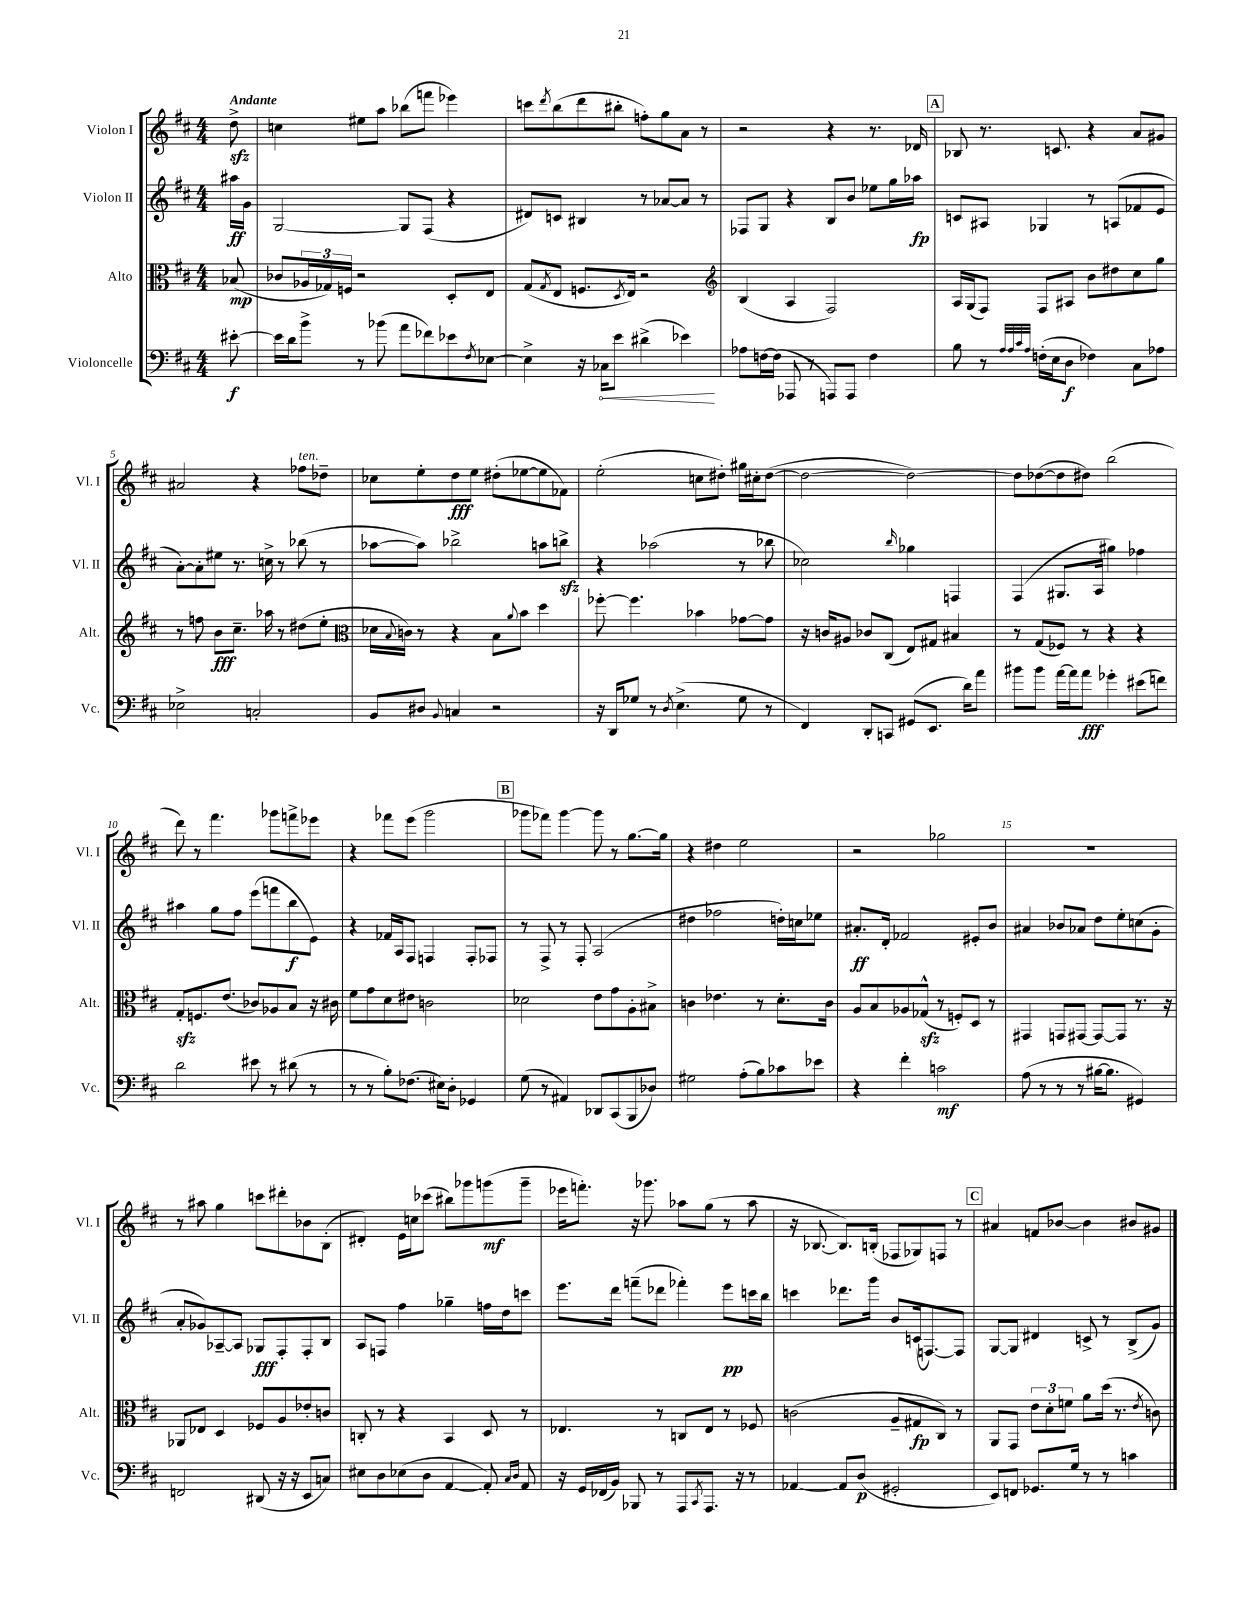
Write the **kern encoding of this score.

**kern	**kern	**kern	**kern
*staff4	*staff3	*staff2	*staff1
*clefF4	*clefC3	*clefG2	*clefG2
*k[f#c#]	*k[f#c#]	*k[f#c#]	*k[f#c#]
*M4/4	*M4/4	*M4/4	*M4/4
[8e#'	(8B-	16aa#	8dd^
.	.	16g	.
=	=	=	=
16e#]	8c-	[2G	4cc
16d	.	.	.
8b^	24A-	.	.
.	24G-)	.	.
.	24F	.	.
8r	2r	.	8ee#
(8b-	.	.	8aa
8a	.	8G]	(8bb-
8f-)	.	(8F#	8fff
8e-	8D'	4r	4eee-)
8qF#	.	.	.
[8E-	8E	.	.
=	=	=	=
4E-^]	(8G	8d#)	8ccc
.	8qG	.	8qddd
.	8E	8c	(8bb
16r	8.F	4B#	8ddd
16C-	.	.	.
8e	.	.	8bb#'
.	8qD	.	.
.	16E)	.	.
(4d#^	2r	8r	8ff')
.	.	[8a-	8gg
4e-)	.	8a-]	8a
.	.	8r	8r
=	=	=	=
*	*clefG2	*	*
8A-	(4B	8F-	2r
[16F	.	8G	.
(16F]	.	.	.
8AAA-	4A	4r	.
8r	.	.	.
8AAA)	2F#)	8B	4r
8AAA	.	8b	.
4F	.	8ee-	8.r
.	.	16gg	.
.	.	16aa-	16d-
=	=	=	=
8B	16A	8c	8B-
.	(16G	.	.
8r	8F#)	8A#	8.r
32qqA	.	.	.
32qqA	.	.	.
32qqc#	.	.	.
32qqA	.	.	.
(16F'	8F#	4G-	.
16E	.	.	8.c
8D	8A#	.	.
4F-)	8b	8r	4r
.	8dd#	(8A	.
8C#	8cc#	8f-	8a
8A-	8gg	8e	8g#
=	=	=	=
2E-^	8r	[8a')	2a#
.	8ff	8a']	.
.	8b	8ee#	.
.	8.cc#~	8.r	.
2C'	.	.	4r
.	16aa-	16cc^	.
.	8r	8r	.
.	(8dd#	(8bb-	8ff-
.	8ee'	8r	8dd-~
=	=	=	=
*	*clefC3	*	*
8BB	16d-	[8aa-	8cc-
.	8qqB	.	.
.	16c)	.	.
8D#	8r	8aa-])	8ee'
8qqBB	.	.	.
4C	4r	2bb-^	8dd
.	.	.	8ee
2r	8B	.	(8dd#'
.	8qqa	.	.
.	8b	.	[8ee-
.	4dd	8aa	8ee-]
.	.	8bb^	8f-)
=	=	=	=
16r	[8ff-'	4r	(2ee'
16DD	.	.	.
8G-	4.ff-]	.	.
8r	.	(2aa-	.
8qD	.	.	.
(4.E^	.	.	.
.	4b-	.	8cc
.	.	.	8dd#')
8G-	[8g-	8r	16gg#
.	.	.	16cc#'
8r	8g-]	8bb-	([8dd#
=	=	=	=
4FF#)	16r	2cc-)	2dd#_
.	16c	.	.
.	8A#	.	.
8DD'	8c-	.	.
8CC	(8C#	.	.
.	.	16qqbb	.
(8GG#	8E)	4gg-	2dd#_)
8.EE	8G#	.	.
.	4B#	4F	.
16d)	.	.	.
8a	.	.	.
=	=	=	=
8b#	8r	(4F#	8dd#]
8b#	(8G	.	([8dd-
[16a	8F-)	8.G#	8dd-]
16a]	.	.	.
8a	8r	.	8dd#)
.	.	16A	.
4g-'	4r	4gg#)	(2bb
(8e#	4r	4ff-	.
8f)	.	.	.
=	=	=	=
2d	8G'	4aa#	8ddd)
.	8.F	.	8r
.	.	8gg	4.fff#
.	(8.e	.	.
.	.	8ff#	.
8e#	8c-)	(8eee	.
8r	8A-	8fff	8ggg-
(8d#	8B	8bb	8fff^
8r	16r	8e)	8eee-
.	16c#	.	.
=	=	=	=
8r	8f#	4r	4r
8r	8g	.	.
8B')	8d	16f-	8fff-
.	.	16A	.
(8.F-	8e#	8F#	(8eee
.	2c	4F	2ggg
16E#)	.	.	.
8D'	.	.	.
4GG-	.	8F'	.
.	.	8F-	.
=	=	=	=
(8G	2d-	8r	8ggg-
8r	.	8F#^	8fff-)
4AA#)	.	8r	[4ggg-
.	.	8F#'	.
8DD-	8e	(2A	8ggg-]
(8CC#	8g	.	8r
8BBB	8A'	.	[8.gg
8D-)	8B#^	.	.
.	.	.	16gg]
=	=	=	=
2G#	4c	4dd#	4r
.	4.e-	2ff-	4dd#
(8A'	.	.	2ee
8B)	8r	.	.
8c-	8.d'	16dd')	.
.	.	16cc	.
8e-	.	8ee-	.
.	16c	.	.
=	=	=	=
4r	8A	8.a#'	2r
.	8B	.	.
.	.	16d'	.
4f#'	8A-	2f-	.
.	(8G-^^	.	.
2c	8r	.	2gg-
.	8F')	.	.
.	8D	8e#'	.
.	8r	8b	.
=	=	=	=
(8A	4GG#	4a#	1r
8r	.	.	.
8r	8GG	8b-	.
8r	[8GG#	8a-	.
[16B#	8GG#_	8dd	.
8.B#]	.	.	.
.	8GG#]	8ee'	.
4GG#)	8.r	(8cc	.
.	.	8g'	.
.	16r	.	.
=	=	=	=
2FF	8AA-	8a'	8r
.	8E-	8g-)	8aa#
.	4D	[8A-~	4gg
.	.	8A-]	.
(8DD#	8F-	8G-	8ccc
16r	8A	8F#'	8ddd#'
16r	.	.	.
8EE	8e-'	8F#'	8b-
8C)	8c	8B	(8B'
=	=	=	=
8E#	8C'	8A	4d#')
8D	8r	8F	.
(8E-	4r	4ff#	16e
.	.	.	16cc
8D	.	.	(8ccc-
[4AA	4BB	4gg-~	8bb#)
.	.	.	8ggg-
8AA'])	8D	16ff	(8ggg
.	.	16dd	.
16qqC#	.	.	.
16qqD	.	.	.
8AA	8r	8ccc	8ggg~
=	=	=	=
16r	4.E-	8.eee	16eee-
16GG	.	.	8.fff')
(16FF-	.	.	.
16BB)	.	16ddd	.
8BBB-	.	(8fff~	16r
.	.	.	8.ggg-
8r	8r	8ddd-	.
8AAA	8C	4fff-')	8aa-
8qCC#	.	.	.
8.AAA	8E-	.	(8gg
.	8r	8eee	8r
16r	.	.	.
8r	8F-	16ccc	8aa-
.	.	16bb	.
=	=	=	=
[4AA-	(2c	4ccc	16r
.	.	.	[8.B-
8AA-]	.	8.ddd-	8.B-])
(8D	.	.	.
.	.	16ggg	(16B'
2GG#'	8A~	8b	8F-
.	8G#	(16c	8G-)
.	.	[8.F)	.
.	8C#)	.	8F
.	8r	8F]	8r
=	=	=	=
8EE)	8AA	[8G	4a#
8FF	8GG	8G]	.
8.GG-	12e	4d#	8f
.	12d'	.	.
.	.	.	[8b-
.	12f	.	.
16G	.	.	.
8r	8a	8c^	4b-]
8r	(16dd	8r	.
.	8.r	.	.
4c	.	(8B^	8b#
.	8qe	.	.
.	8c)	8g)	8g#
==	==	==	==
*-	*-	*-	*-
